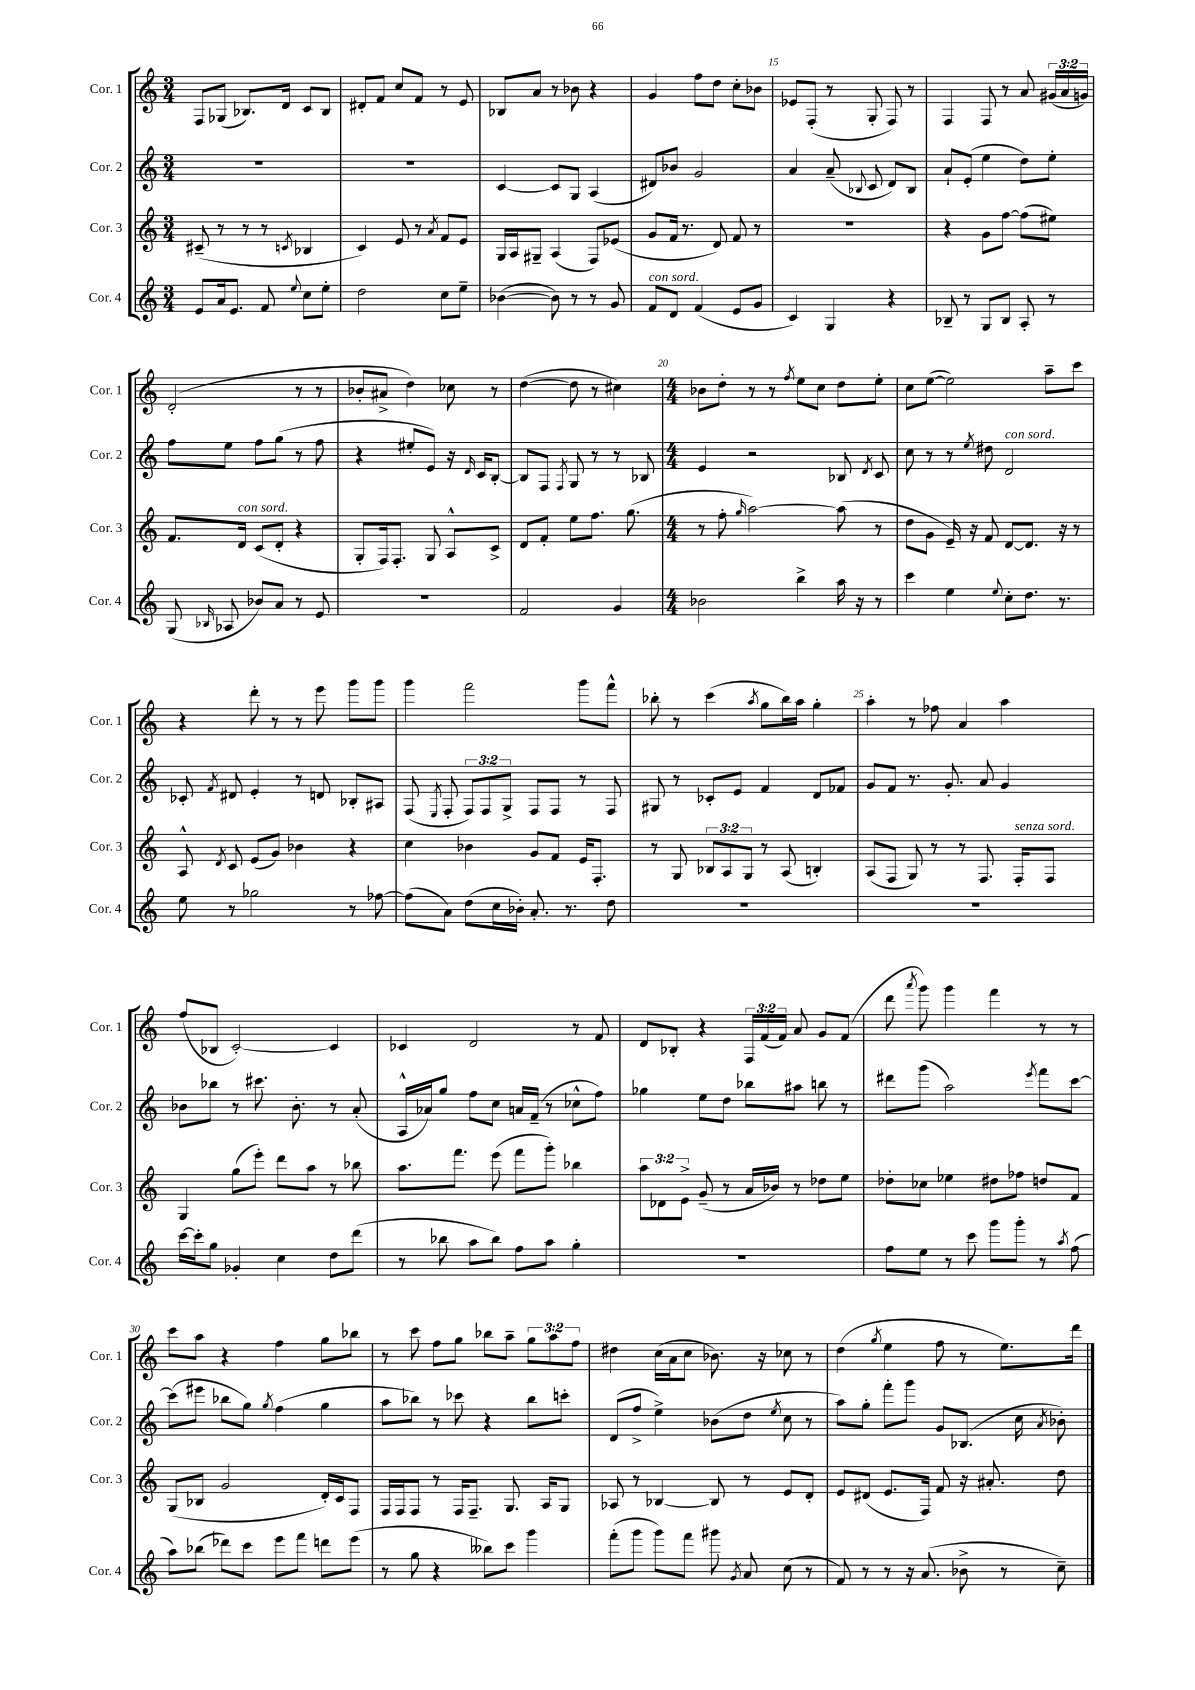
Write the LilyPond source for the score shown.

<<
\new StaffGroup <<
\new Staff = "s0" \with { instrumentName = "Cor. 1" shortInstrumentName = "Cor. 1" } {
    \clef treble \key c \major \numericTimeSignature \time 3/4 \override Staff.TupletNumber.text = #tuplet-number::calc-fraction-text
    \autoBeamOff f8[ ges8]( bes8.[) d'16] c'8[ bes8] |
    dis'8[-. f'8] c''8[ f'8] r8 e'8 |
    bes8[ a'8] r8 bes'8 r4 |
    g'4 f''8[ d''8] c''8[-. bes'8] |
    ees'8[ f8]-.( r8 g8-. f8) r8 |
    f4 f8 r8 a'8 \tuplet 3/2 { gis'16[( a'16 g'16]) } |
    d'2-.( r8 r8 |
    bes'8[-. ais'8]-> d''4) ces''8 r8 |
    d''4~( d''8 r8 cis''4) |
    \numericTimeSignature \time 4/4 bes'8[ d''8]-. r8 r8 \acciaccatura { f''8 } e''8[ c''8] d''8[ e''8]-. |
    c''8[ e''8]~( e''2) a''8[-- c'''8] |
    r4 d'''8-. r8 r8 e'''8 g'''8[ g'''8] |
    g'''4 f'''2 g'''8[ f'''8]-^ |
    bes''8-. r8 c'''4( \acciaccatura { a''8 } g''8[ bes''16) a''16] g''4-. |
    a''4-. r8 fes''8 a'4 a''4 |
    f''8[( bes8] c'2~-.) c'4 |
    ces'4 d'2 r8 f'8 |
    d'8[ bes8]-. r4 \tuplet 3/2 { f16[ f'16( f'16]) } a'8 g'8[ f'8]( |
    d'''8 \acciaccatura { a'''8 } g'''8) g'''4 f'''4 r8 r8 |
    c'''8[ a''8] r4 f''4 g''8[ bes''8] |
    r8 c'''8 f''8[ g''8] bes''8[ a''8]-- \tuplet 3/2 { g''8[ a''8 f''8] } |
    dis''4 c''16[( a'16 c''8] bes'8.) r16 ces''8 r8 |
    d''4( \acciaccatura { g''8 } e''4 f''8 r8 e''8.[) d'''16] \bar "|." |
}
\new Staff = "s1" \with { instrumentName = "Cor. 2" shortInstrumentName = "Cor. 2" } {
    \clef treble \key c \major \numericTimeSignature \time 3/4 \override Staff.TupletNumber.text = #tuplet-number::calc-fraction-text
    \autoBeamOff R2. |
    R2. |
    c'4~ c'8[ g8] a4( |
    dis'8[) bes'8] g'2 |
    a'4 a'8--( \appoggiatura { bes8 } c'8 d'8[) bes8] |
    a'8[-! e'8]-.( e''4 d''8[) e''8]-. |
    f''8[ e''8] f''8[ g''8]( r8 f''8 |
    r4 eis''8[-. e'8]) r16 \grace { d'16 } c'16[ b8]~-. |
    b8[ f8] \acciaccatura { f8 } g8 r8 r8 bes8 |
    \numericTimeSignature \time 4/4 e'4 r2 bes8 \acciaccatura { d'8 } c'8 |
    c''8 r8 r8 \acciaccatura { e''8 } dis''8 d'2^\markup { \italic "con sord." } |
    ces'8-. \acciaccatura { f'8 } dis'8 e'4-. r8 d'8 bes8[-. ais8] |
    f8( \acciaccatura { e8 } f8-. \tuplet 3/2 { f8[) f8 g8]-> } f8[ f8] r8 f8 |
    gis8 r8 ces'8[-. e'8] f'4 d'8[ fes'8] |
    g'8[ f'8] r8. g'8.-. a'8 g'4 |
    bes'8[ bes''8] r8 cis'''8. bes'8.-. r8 a'8-.( |
    a16[-^ aes'16) g''8] f''8[ c''8] a'16[ f'16]--( r8 ces''8[-^ f''8]) |
    ges''4 e''8[ d''8] bes''8[ ais''8] b''8 r8 |
    dis'''8[ g'''8]( a''2) \acciaccatura { e'''8 } f'''8[ c'''8]~ |
    c'''8[( eis'''8] bes''8[ g''8]) \acciaccatura { g''8 } f''4( g''4 |
    a''8[ bes''8]) r8 ces'''8 r4 bes''8[ c'''8]-. |
    d'8[( f''8]-> e''4->) bes'8[( d''8] \acciaccatura { e''8 } c''8 r8 |
    a''8[) g''8]-. f'''8[-. g'''8] g'8[ bes8.]( c''16 \acciaccatura { a'8 } bes'8-.) \bar "|." |
}
\new Staff = "s2" \with { instrumentName = "Cor. 3" shortInstrumentName = "Cor. 3" } {
    \clef treble \key c \major \numericTimeSignature \time 3/4 \override Staff.TupletNumber.text = #tuplet-number::calc-fraction-text
    \autoBeamOff cis'8--( r8 r8 r8 \acciaccatura { c'8 } bes4 |
    c'4) e'8 r8 \acciaccatura { a'8 } f'8[ e'8] |
    g16[ a16 gis8]-- a4( f8[) ees'8]( |
    g'8[ f'16] r8. d'8) f'8 r8 |
    R2. |
    r4 g'8[ f''8]~ f''8[( eis''8]) |
    f'8.[ d'16]^\markup { \italic "con sord." } c'8[( d'8]-. r4 |
    g8[-. f16) f8.]-. g8 a8[-^ c'8]-> |
    d'8[ f'8]-. e''8[ f''8.] g''8.( |
    \numericTimeSignature \time 4/4 r8 f''8-. \grace { g''16 } a''2~) a''8( r8 |
    d''8[ g'8] e'16--) r16 f'8 d'8[~ d'8.] r16 r8 |
    a8-^ \acciaccatura { d'8 } c'8 e'8[( g'8]) bes'4 r4 |
    c''4 bes'4 g'8[ f'8] e'16[ f8.]-. |
    r8 g8 \tuplet 3/2 { bes8[ a8 g8] } r8 a8( b4-.) |
    a8[( f8] g8) r8 r8 f8. f16[-.^\markup { \italic "senza sord." } f8] |
    g4 g''8[( e'''8]-.) d'''8[ a''8] r8 bes''8 |
    a''8.[ f'''8.] e'''8( f'''8[ g'''8]-.) bes''4 |
    \tuplet 3/2 { a''8[ des'8 e'8]-> } g'8--( r8 a'16[ bes'16]) r8 des''8[ e''8] |
    des''8[-. ces''8] ees''4 dis''8[ fes''8] d''8[ f'8] |
    g8[( bes8] g'2 d'16[-.) c'16 f8] |
    f16[ f16 f8] r8 f16[ f8.]-- g8. a16[ g8] |
    aes8 r8 bes4~ bes8 r8 e'8[ d'8]-. |
    e'8[ dis'8]( e'8.[ f16]) f'8 r16 ais'8.-. d''8 \bar "|." |
}
\new Staff = "s3" \with { instrumentName = "Cor. 4" shortInstrumentName = "Cor. 4" } {
    \clef treble \key c \major \numericTimeSignature \time 3/4
    \autoBeamOff e'8[ a'16 e'8.] f'8 \appoggiatura { e''8 } c''8[ e''8]-. |
    d''2 c''8[ e''8]-- |
    bes'4~( bes'8) r8 r8 g'8 |
    f'8[^\markup { \italic "con sord." } d'8] f'4( e'8[ g'8] |
    c'4) g4 r4 |
    bes8-- r8 g8[ bes8] a8-. r8 |
    g8( \grace { bes16 } aes8 bes'8[) a'8] r8 e'8 |
    R2. |
    f'2 g'4 |
    \numericTimeSignature \time 4/4 bes'2 b''4-> a''16 r16 r8 |
    c'''4 e''4 \appoggiatura { e''8 } c''8[-. d''8.] r8. |
    e''8 r8 ges''2 r8 fes''8~ |
    fes''8[( a'8]) d''8[( c''16 bes'16]-.) a'8.-. r8. d''8 |
    R1 |
    R1 |
    c'''16[~ c'''16-. g''8] ges'4-. c''4 d''8[ d'''8]( |
    r8 bes''8 a''8[ bes''8]) f''8[ a''8] g''4-. |
    R1 |
    f''8[ e''8] r8 c'''8 g'''8[ g'''8]-. r8 \acciaccatura { a''8 } f''8( |
    a''8[) bes''8]( des'''8[) c'''8] e'''8[ f'''8] d'''8[ e'''8]( |
    r8 g''8 r4 beses''8[) c'''8] g'''4 |
    f'''8[-.( g'''8] g'''8[) f'''8] gis'''8 \acciaccatura { g'8 } a'8 c''8( r8 |
    f'8) r8 r8 r16 a'8.( bes'8-> r8 c''8--) \bar "|." |
}
>>
>>
\layout { \context { \Score currentBarNumber = #11 \override BarNumber.break-visibility = ##(#f #t #t) barNumberVisibility = #(every-nth-bar-number-visible 5) } }
